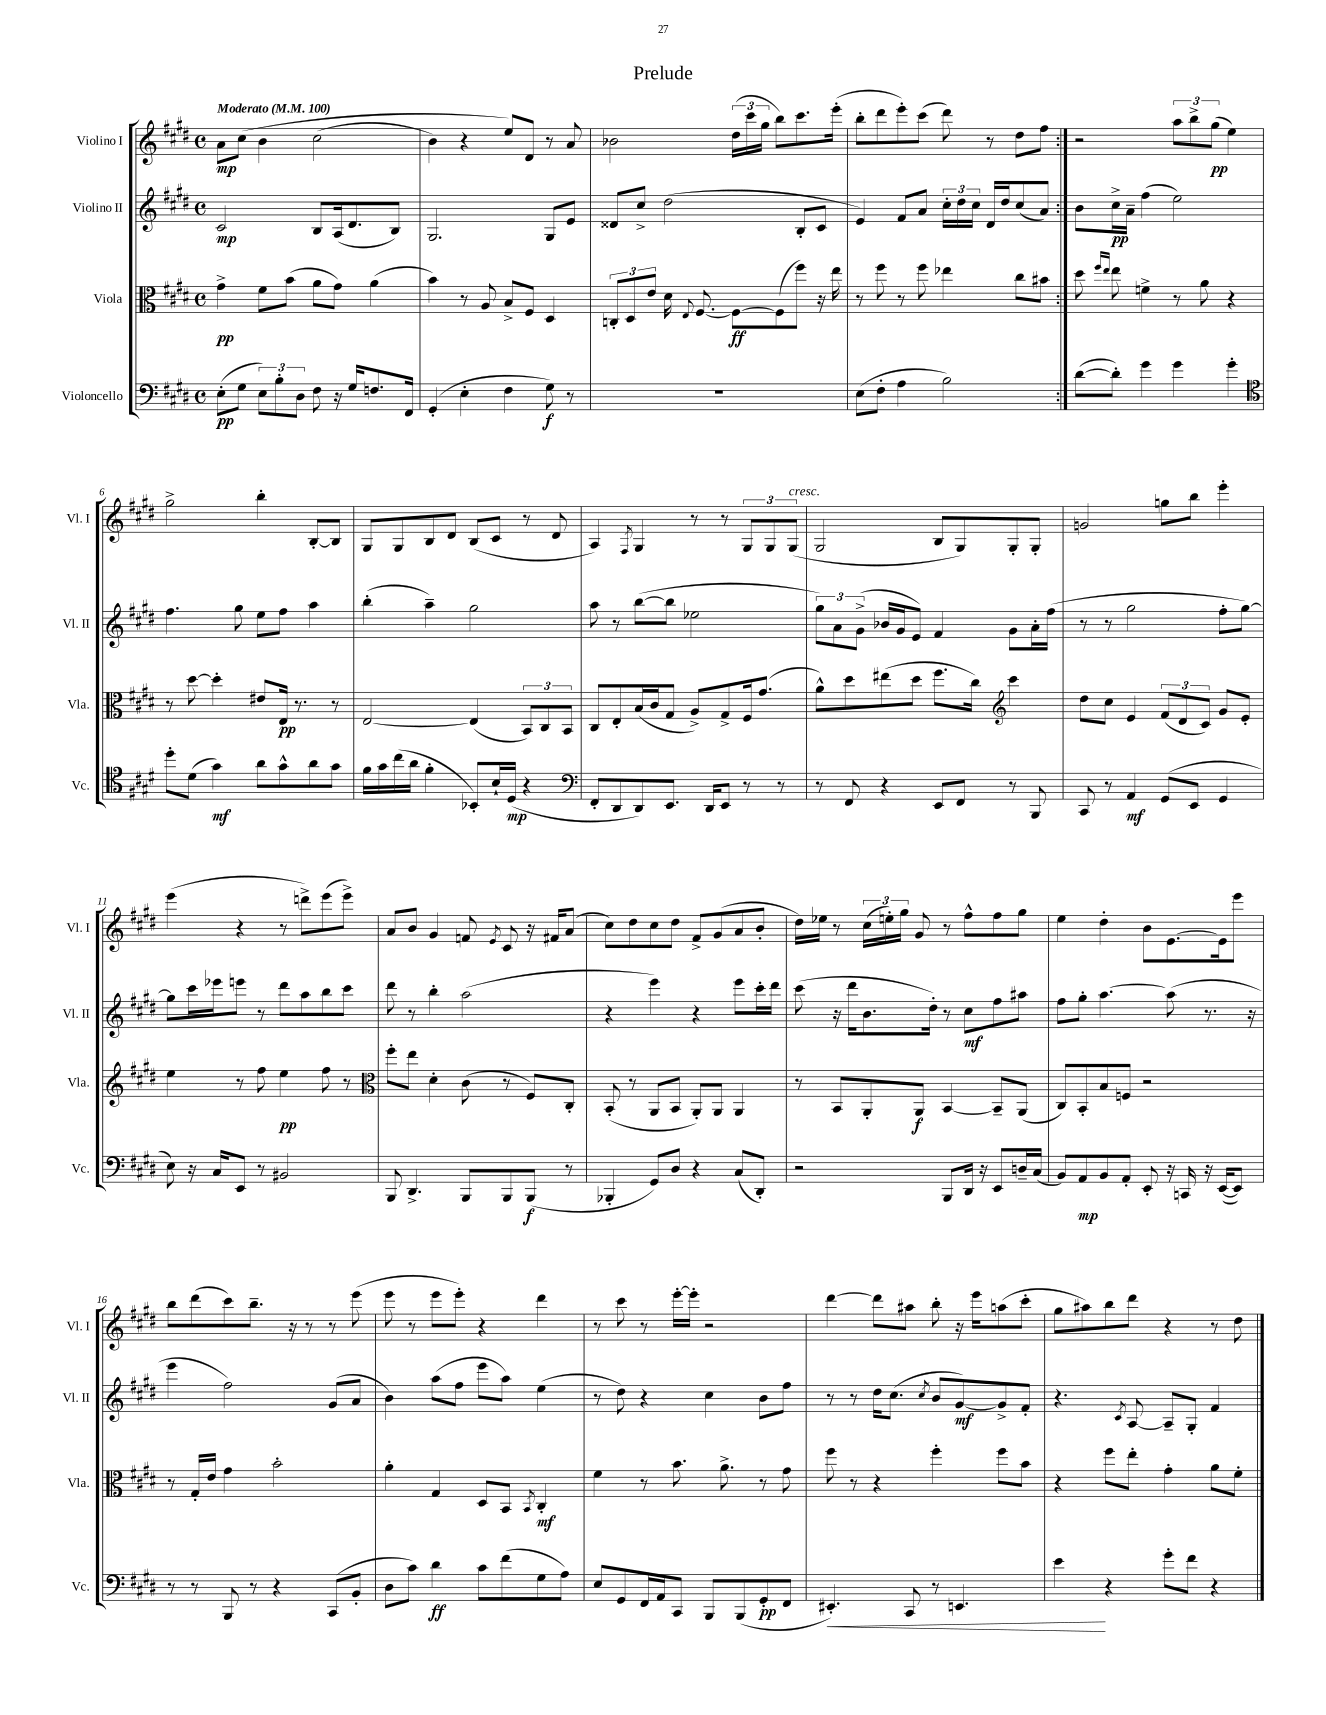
\header { title = "Prelude" }
<<
\new StaffGroup <<
\new Staff = "s0" \with { instrumentName = "Violino I" shortInstrumentName = "Vl. I" } {
    \clef treble \key e \major \defaultTimeSignature \time 4/4 \tempo "Moderato" 4 = 100
    \autoBeamOff \repeat volta 2 { a'8[\mp cis''8]\( b'4 cis''2( |
    b'4) r4 e''8[\) dis'8] r8 a'8 |
    bes'2 \tuplet 3/2 { dis''16[( cis'''16 gis''16] } b''8[) cis'''8. e'''16]-.( |
    b''8[-. dis'''8 e'''8-.) cis'''8]( dis'''8) r8 dis''8[ fis''8] | }
    r2 \tuplet 3/2 { a''8[ b''8-> gis''8]\pp( } e''4) |
    gis''2-> b''4-. b8[~-. b8] |
    gis8[ gis8 b8 dis'8] b8[( cis'8] r8 dis'8 |
    a4) \acciaccatura { fis8 } gis4 r8 r8 \tuplet 3/2 { gis8[ gis8 gis8]^\markup { \italic "cresc." }( } |
    gis2 b8[ gis8) gis8-. gis8]-. |
    g'2 g''8[ b''8] e'''4-. |
    e'''4( r4 r8 d'''8[->) e'''8( e'''8]->) |
    a'8[ b'8] gis'4 f'8 \acciaccatura { e'8 } cis'8 r16 fis'16[ a'8]( |
    cis''8[) dis''8 cis''8 dis''8] fis'8[-> gis'8( a'8 b'8]-. |
    dis''16[) ees''16] r8 \tuplet 3/2 { cis''16[( e''16-.) gis''16] } gis'8 r8 fis''8[-^ fis''8 gis''8] |
    e''4 dis''4-. b'8[ e'8.~ e'16 e'''8] |
    b''8[ dis'''8( cis'''8) b''8.]-- r16 r8 r8 e'''8( |
    e'''8 r8 e'''8[ e'''8]-.) r4 dis'''4 |
    r8 cis'''8 r8 e'''16[~-. e'''16]-. r2 |
    dis'''4~ dis'''8[ ais''8] b''8-. r16 e'''16[ a''8( cis'''8]-. |
    gis''8[ ais''8) b''8 dis'''8] r4 r8 dis''8 \bar "|." |
}
\new Staff = "s1" \with { instrumentName = "Violino II" shortInstrumentName = "Vl. II" } {
    \clef treble \key e \major \defaultTimeSignature \time 4/4
    \autoBeamOff \repeat volta 2 { cis'2\mp b8[ a16( dis'8. b8]) |
    gis2. gis8[ e'8] |
    disis'8[ cis''8]-> dis''2( b8[-. cis'8] |
    e'4) fis'8[ a'8] \tuplet 3/2 { cis''16[-. dis''16 cis''16] } dis'16[ dis''16 cis''8( a'8]) | }
    b'8[ cis''16->\pp a'16]-- fis''4( e''2) |
    fis''4. gis''8 e''8[ fis''8] a''4 |
    b''4-.( a''4--) gis''2 |
    a''8 r8 b''8[~( b''8] ees''2 |
    \tuplet 3/2 { gis''8[) a'8 gis'8]->( } bes'16[ gis'16 e'8]) fis'4 gis'8[ a'16-. fis''16]( |
    r8 r8 gis''2 fis''8[-. gis''8]~) |
    gis''8[ cis'''16 ees'''16 e'''8] r8 dis'''8[ a''8 b''8 cis'''8] |
    dis'''8 r8 b''4-. a''2( |
    r4 e'''4) r4 e'''8[ cis'''16-. dis'''16] |
    cis'''8( r16 dis'''16[ b'8. dis''16]-.) r8 cis''8[\mf fis''8 ais''8] |
    fis''8[ gis''8]-. a''4.~ a''8( r8. r16 |
    e'''4 fis''2) gis'8[( a'8] |
    b'4) a''8[( fis''8] e'''8[ a''8]) e''4( |
    r8 dis''8) r4 cis''4 b'8[ fis''8] |
    r8 r8 dis''16[ cis''8.]( \acciaccatura { cis''8 } b'8[ gis'8~\mf) gis'8-> fis'8]-. |
    r4. \acciaccatura { cis'8 } a8~ a8[-- gis8]-. fis'4 \bar "|." |
}
\new Staff = "s2" \with { instrumentName = "Viola" shortInstrumentName = "Vla." } {
    \clef alto \key e \major \defaultTimeSignature \time 4/4
    \autoBeamOff \repeat volta 2 { gis'4->\pp fis'8[ b'8]( a'8[ gis'8]) a'4( |
    b'4) r8 a8 b8[-> fis8] dis4 |
    \tuplet 3/2 { c8[-. dis8 e'8] } dis'16 \appoggiatura { e8 } fis8.~ fis8[~\ff fis8( fis''8]) r16 e''16 |
    r8 fis''8 r8 fis''8 ees''4 cis''8[ bis'8] | }
    dis''8 \grace { fis''16[ e''16] } e''8 f'4-> r8 a'8 r4 |
    r8 dis''8~ dis''4-. eis'8[ e16]\pp r8. r8 |
    e2~ e4( \tuplet 3/2 { b,8[) cis8 b,8] } |
    cis8[ e8-. b16( cis'16 gis8] a8[->) gis8-> fis16 gis'8.]( |
    a'8[-^) dis''8 eis''8( dis''8] fis''8.[ cis''16]) \clef treble cis'''4 |
    dis''8[ cis''8] e'4 \tuplet 3/2 { fis'8[( dis'8 cis'8]) } gis'8[ e'8]-. |
    e''4 r8 fis''8 e''4\pp fis''8 r8 |
    \clef alto fis''8[-. e''8] dis'4-. cis'8( r8 fis8[) cis8]-. |
    b,8-.( r8 a,8[ b,8] a,8[-.) a,8] a,4 |
    r8 b,8[ a,8-. a,8]\f b,4~ b,8[-- a,8]( |
    cis8[) b,8-. b8 f8] r2 |
    r8 gis16[-. e'16] gis'4 b'2-. |
    a'4-. gis4 dis8[ b,8] \acciaccatura { b,8 } cis4-.\mf |
    fis'4 r8 b'8. a'8.-> r8 gis'8 |
    fis''8 r8 r4 fis''4-. fis''8[ b'8] |
    r4 fis''8[ e''8]-. gis'4-. a'8[ fis'8]-. \bar "|." |
}
\new Staff = "s3" \with { instrumentName = "Violoncello" shortInstrumentName = "Vc." } {
    \clef bass \key e \major \defaultTimeSignature \time 4/4
    \autoBeamOff \repeat volta 2 { e8[-.\pp( gis8] \tuplet 3/2 { e8[) b8-. dis8] } fis8 r16 gis16[ f8. fis,16] |
    gis,4-.( e4-. fis4 gis8\f) r8 |
    R1 |
    e8[( fis8]-. a4 b2) | }
    dis'8[~( dis'8]-.) gis'4 gis'4 gis'4-. |
    \clef tenor dis''8[-. dis'8]( gis'4\mf) a'8[ gis'8-^ a'8 gis'8] |
    fis'16[ gis'16 cis''16( a'16] fis'4-. bes,8[-.) b16-! dis16]\mp( r4 |
    \clef bass fis,8[-. dis,8 dis,8) e,8.] dis,16[ e,8] r8 r8 |
    r8 fis,8 r4 e,8[ fis,8] r8 b,,8 |
    cis,8 r8 a,4\mf gis,8[( e,8] gis,4 |
    e8) r16 cis16[ e,8] r8 bis,2 |
    b,,8 dis,4.-> b,,8[ b,,8 b,,8]\f( r8 |
    bes,,4-. gis,8[) dis8] r4 cis8[( dis,8]-.) |
    r2 b,,8[ dis,16] r16 e,8[ d16-- cis16]( |
    b,8[) a,8\mp b,8 a,8]-. e,8-. r16 c,16 r16 e,16[~( e,8]) |
    r8 r8 b,,8 r8 r4 cis,8[( b,8]-. |
    dis8[ cis'8]) dis'4\ff cis'8[ fis'8( gis8 a8]) |
    e8[ gis,8 fis,16 a,16 cis,8] b,,8[ b,,8( gis,8-.\pp fis,8] |
    eis,4.-.\<) cis,8 r8 e,4. |
    e'4\! r4 gis'8[-. fis'8] r4 \bar "|." |
}
>>
>>
